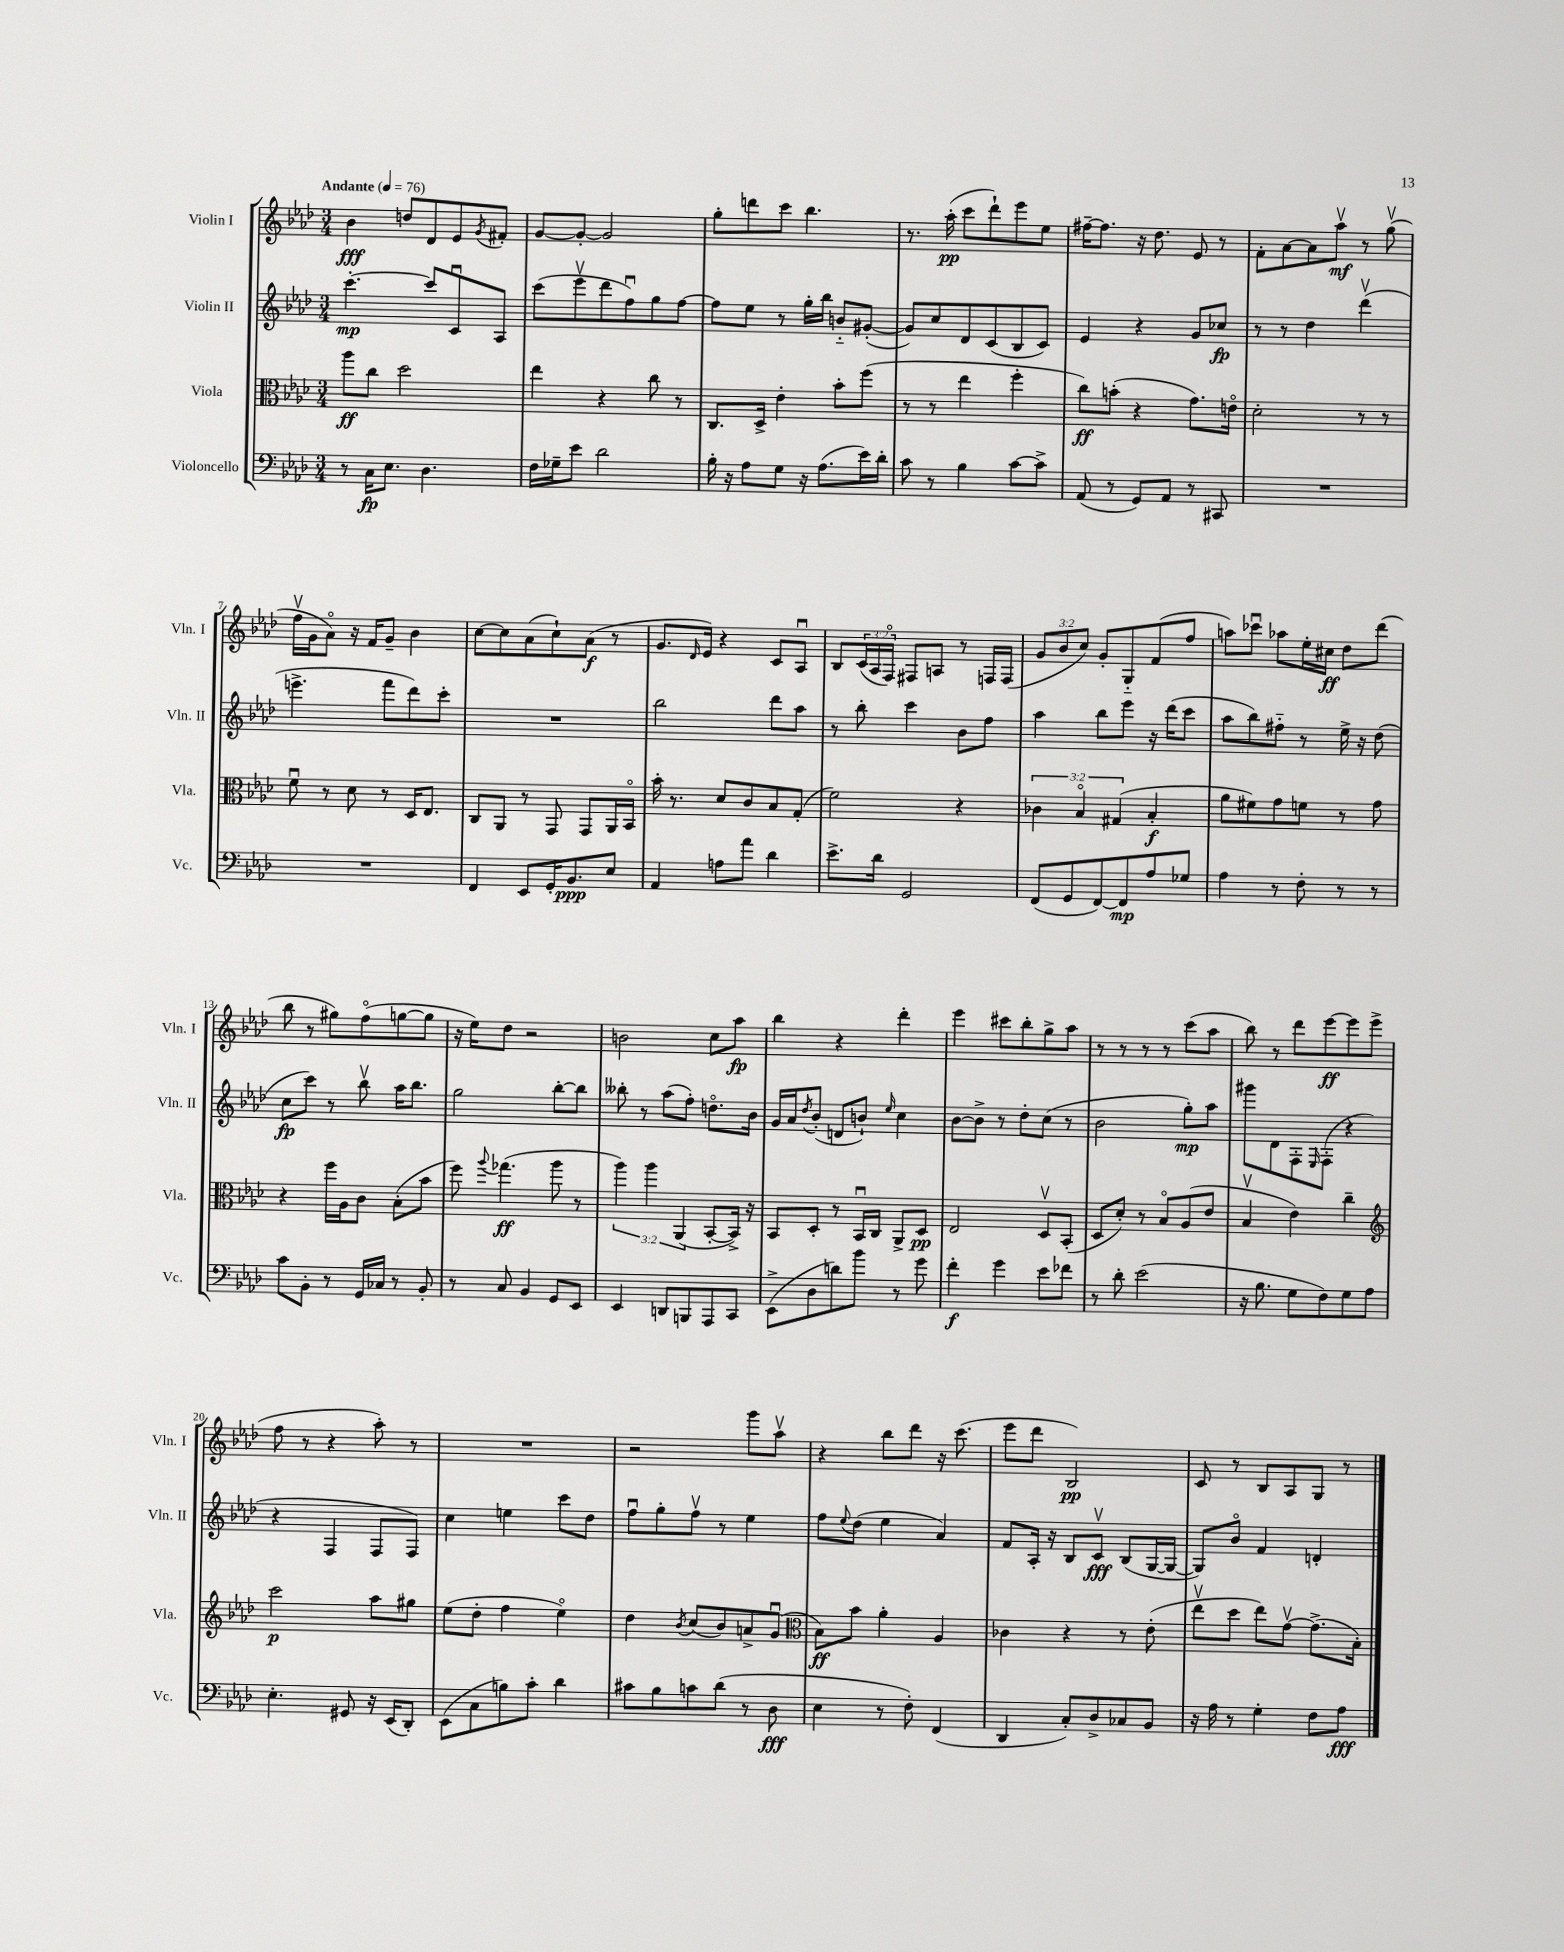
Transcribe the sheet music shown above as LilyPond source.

<<
\new StaffGroup <<
\new Staff = "s0" \with { instrumentName = "Violin I" shortInstrumentName = "Vln. I" } {
    \clef treble \key aes \major \numericTimeSignature \time 3/4 \override Staff.TupletNumber.text = #tuplet-number::calc-fraction-text \tempo "Andante" 4 = 76
    bes'4\fff d''8 des'8 ees'8 \acciaccatura { g'8 } fis'8-. |
    g'8~ g'8~-. g'2 |
    g''8-. d'''8 c'''8 bes''4. |
    r8. aes''16-.\pp( c'''8 des'''8-!) ees'''8 ees''8 |
    fis''16~-- fis''8. r16 des''8. ees'8 r8 |
    f'8-. aes'8~ aes'8 aes''8\upbow\mf r8 g''8\upbow( |
    f''16\upbow g'16 aes'8\flageolet) r16 f'16 g'8-- bes'4 |
    c''8~ c''8 aes'8( c''8-!) aes'8\f( r8 |
    g'8. \grace { des'16 } ees'16) r4 c'8 aes8\downbow |
    bes8 \tuplet 3/2 { c'16( aes16 f16\flageolet) } fis8 a8 r8 f16 f16( |
    \tuplet 3/2 { g'8 bes'8 c''8) } g'8-. g8-_ f'8( f''8 |
    a''8) ces'''8\downbow aes''8 ees''16-. cis''16\ff des''8 des'''8( |
    bes''8 r8 gis''8) f''8\flageolet( g''8~ g''8 |
    r16 ees''16) des''8 r2 |
    b'2 c''8 aes''8\fp |
    bes''4 r4 des'''4-. |
    ees'''4 cis'''8 bes''8-. g''8-> aes''8 |
    r8 r8 r8 r8 c'''8( aes''8 |
    bes''8) r8 des'''8 ees'''8~\ff ees'''8 ees'''8->( |
    f''8 r8 r4 aes''8-.) r8 |
    R2. |
    r2 g'''8 aes''8\upbow |
    r4 bes''8 des'''8 r16 c'''8.( |
    ees'''8 des'''8 bes2\pp) |
    c'8 r8 bes8 aes8 g8 r8 \bar "|." |
}
\new Staff = "s1" \with { instrumentName = "Violin II" shortInstrumentName = "Vln. II" } {
    \clef treble \key aes \major \numericTimeSignature \time 3/4
    c'''4.~-.\mp c'''8 c'8\downbow aes8 |
    c'''8( ees'''8\upbow des'''8 f''8\downbow) g''8 f''8~ |
    f''8 ees''8 r8 g''16-. bes''16 b'8-_ gis'8~-.( |
    gis'8) c''8 des'8 c'8( bes8 c'8) |
    ees'4 r4 g'8 ces''8\fp |
    r8 r8 des''4 des'''4\upbow( |
    e'''4.-> f'''8 des'''8) c'''8-. |
    R2. |
    bes''2 des'''8 aes''8 |
    r8 bes''8-. c'''4 bes'8 f''8 |
    aes''4 bes''8 ees'''8 r16 des'''16( c'''8 |
    aes''8 bes''8) fis''8-_ r8 ees''16-> r16 des''8( |
    c''8\fp c'''8) r8 bes''8\upbow aes''16 bes''8. |
    g''2 bes''8~-. bes''8 |
    beses''8-. r8 aes''8( f''8-.) d''8.\flageolet bes'16 |
    g'16 aes'16 \acciaccatura { des''8 } bes'8-.( d'8 b'8-!) \grace { ees''16 } c''4 |
    bes'8~ bes'8-> r8 des''8-. c''8( r8 |
    bes'2 g''8-.\mp) aes''8 |
    gis'''8 des'8 f8-. \grace { ees16 } f8-.( r4 |
    r4 f4 f8 f8) |
    c''4 e''4 c'''8 des''8 |
    f''8\downbow g''8-. f''8\upbow r8 ees''4 |
    f''8 \appoggiatura { ees''8 } des''8( ees''4 aes'4) |
    f'8 aes16-. r16 bes8 c'8\upbow\fff bes8( g16~ g16~ |
    g8) bes'8\flageolet f'4 d'4-. \bar "|." |
}
\new Staff = "s2" \with { instrumentName = "Viola" shortInstrumentName = "Vla." } {
    \clef alto \key aes \major \numericTimeSignature \time 3/4 \override Staff.TupletNumber.text = #tuplet-number::calc-fraction-text
    aes''8\ff c''8 des''2 |
    ees''4 r4 c''8 r8 |
    c8. des16-> ees'4-. bes'8-. f''8( |
    r8 r8 ees''4 f''4-. |
    c''8\ff) b'8-.( r4 g'8.) e'16\flageolet |
    des'2-. r8 r8 |
    f'8\downbow r8 des'8 r8 des16 ees8. |
    c8 aes,8 r8 g,8 g,8 aes,16 bes,16\flageolet |
    bes'16-. r8. des'8 c'8 bes8 g8-.( |
    f'2) r4 |
    \tuplet 3/2 { ces'4 bes4\flageolet gis4( } bes4-.\f |
    aes'8 fis'8) g'8 f'8 r8 g'8 |
    r4 f''16 aes16 c'8 bes8-.( bes'8 |
    f''8) \appoggiatura { aes''8 } ges''4.\ff( aes''8 r8 |
    \tuplet 3/2 { aes''4) aes''4 aes,4( } bes,8~-. bes,16->) r16 |
    bes,8 des8-. r8 bes,16\downbow c16 aes,8-> des8\pp |
    ees2 des8\upbow bes,8-.( |
    des8 des'8-.) r8 bes8\flageolet aes8( ees'8 |
    bes4\upbow ees'4) c''4-- |
    \clef treble c'''2\p aes''8 gis''8 |
    ees''8( des''8-. f''4 ees''4\flageolet) |
    des''4 \acciaccatura { bes'8 } c''8( bes'8) a'8-> g'8\downbow( |
    \clef alto bes8\ff) bes'8 aes'4-. aes4 |
    ces'4 r4 r8 ees'8-.( |
    ees''8\upbow des''8 ees''8) g'8~\upbow g'8.->( bes16-.) \bar "|." |
}
\new Staff = "s3" \with { instrumentName = "Violoncello" shortInstrumentName = "Vc." } {
    \clef bass \key aes \major \numericTimeSignature \time 3/4
    r8 c16\fp ees8. des4. |
    f16 ges16-- ees'8 des'2 |
    bes16-. r16 aes8 g8 r16 aes8.( ees'16) des'16-. |
    c'8 r8 bes4 c'8~ c'8-> |
    aes,8( r8 g,8) aes,8 r8 cis,8 |
    R2. |
    R2. |
    f,4 ees,8 g,16-. bes,8.\ppp ees8 |
    aes,4 a8 aes'8 des'4 |
    ees'8.-> des'16 g,2 |
    f,8( g,8 f,8~) f,8\mp aes8 ges8 |
    aes4 r8 f8-. r8 r8 |
    c'8 bes,8-. r8 g,16 ces16 r8 bes,8-. |
    r8 c8 bes,4 g,8 ees,8 |
    ees,4 d,8 b,,8 aes,,8 c,8 |
    ees,8->( des8 d'8) bes'8 r8 g'8 |
    f'4-.\f g'4 ees'8 fes'8 |
    r8 des'8-. ees'2( |
    r16 bes8. g8 f8) g8 aes8 |
    ees4.-. gis,8 r16 ees,16( des,8-.) |
    ees,8( c8 b8) c'8-. des'4 |
    cis'8 bes8 c'8 des'8( r8 des8\fff |
    ees4 r8 f8-.) f,4( |
    des,4 c8-.) des8-> ces8 bes,8 |
    r16 aes16 r8 g4-. f8 aes8\fff \bar "|." |
}
>>
>>
